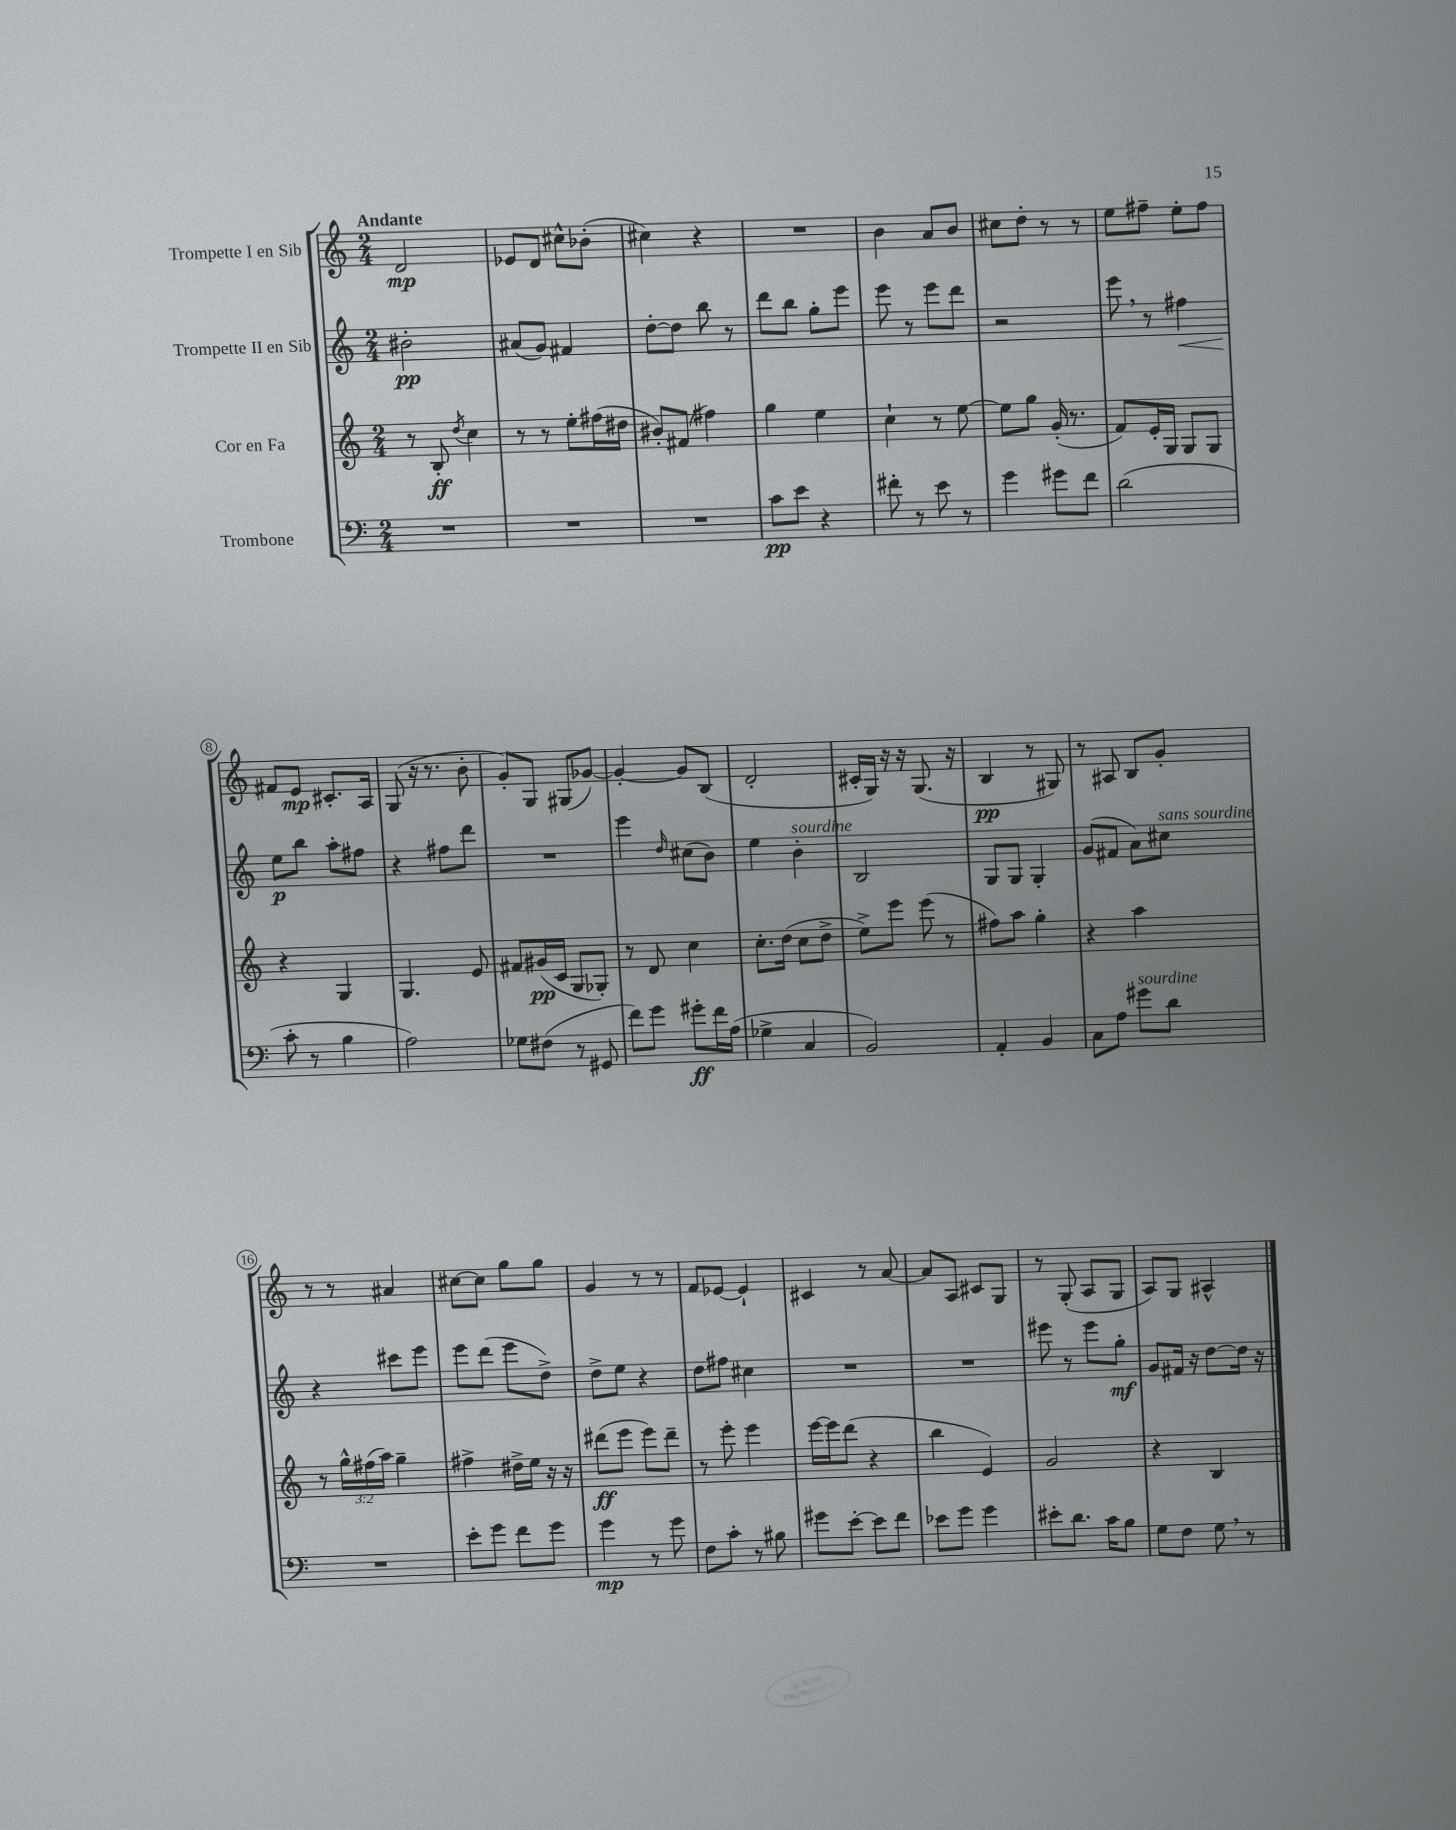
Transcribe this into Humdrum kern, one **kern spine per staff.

**kern	**kern	**kern	**kern
*staff4	*staff3	*staff2	*staff1
*clefF4	*clefG2	*clefG2	*clefG2
*k[]	*k[]	*k[]	*k[]
*M2/4	*M2/4	*M2/4	*M2/4
2r	8r	2b#'\	2d/
.	8B'/	.	.
.	8qdd/	.	.
.	4cc\	.	.
=	=	=	=
2r	8r	(8a#/L	8e-/L
.	8r	8g/J)	8d/J
.	8ee'\L	4f#/	8cc#^^\L
.	(16ff#\L	.	(8b-'\J
.	16dd#\JJ	.	.
=	=	=	=
2r	8b#'/L)	[8dd'\L	4cc#\)
.	(8f#/J	8dd\]J	.
.	4ff#\)	8bb\	4r
.	.	8r	.
=	=	=	=
8c\L	4gg\	8ddd\L	2r
8e\J	.	8bb\J	.
4r	4ee\	8gg'\L	.
.	.	8eee\J	.
=	=	=	=
8f#'\	4cc`\	8eee\	4b\
8r	.	8r	.
8e\	8r	8eee\L	8a/L
8r	[8ee\	8ddd\J	8b/J
=	=	=	=
4g\	8ee\]L	2r	8cc#\L
.	8gg\J	.	8dd'\J
8g#\L	(16g'/	.	8r
.	8.r	.	.
8f\J	.	.	8r
=	=	=	=
(2d\	8f/L)	8eee\	8ee\L
.	16e'/L	8r	8ff#~\J
.	16G/JJ	.	.
.	8G/L	4ff#\	8ee'\L
.	8G/J	.	8ff#\J
=	=	=	=
8c'\	4r	8ee\L	8f#/L
8r	.	8bb\J	8e/J
4B\	4G/	8aa'\L	8.c#'/L
.	.	8ff#\J	.
.	.	.	16A/Jk
=	=	=	=
2A\)	4.G/	4r	(8G/
.	.	.	16r
.	.	.	8.r
.	.	8ff#\L	.
.	8e/	8ddd\J	8b'\
=	=	=	=
8G-\L	8f#/L	2r	8g'/L)
(8F#\J	(16g#/L	.	8G/J
.	16c/JJ	.	.
8r	8G/L	.	(8G#/L
8GG#/	8G-'/J)	.	[8g-/J)
=	=	=	=
8f\L)	8r	4eee\	4g-'/_
8g\J	8d/	.	.
.	.	16qqdd/	.
8g#'\L	4cc\	(8cc#\L	8g-/]L
16f\L	.	8b\J)	(8B/J
(16A\JJ	.	.	.
=	=	=	=
4G-^\	8.cc'\L	4ee\	2d'/
.	(16dd\Jk	.	.
4C/	8cc\L	4b'\	.
.	8dd^\J	.	.
=	=	=	=
2BB/)	8ee^\L)	2B/	16c#'/LL
.	.	.	16G/JJ)
.	8eee\J	.	16r
.	.	.	16r
.	(8eee\	.	(8.G/
.	8r	.	.
.	.	.	16r
=	=	=	=
4AA'/	8ff#\L)	8G/L	4B/
.	8aa\J	8G/J	.
4BB/	4gg'\	4G'/	8r
.	.	.	8G#/)
=	=	=	=
8C\L	4r	(8g/L	8r
8A\J	.	8f#/J	8A#/
8g#\L	4aa\	8a\L)	8B/L
8d\J	.	8cc#\J	8g'/J
=	=	=	=
2r	8r	4r	8r
.	24gg^^\LL	.	8r
.	(24ff#\	.	.
.	24aa\JJ)	.	.
.	4gg~\	8ccc#\L	4a#/
.	.	8eee\J	.
=	=	=	=
8e'\L	4ff#^\	8eee\L	[8cc#\L
8g\J	.	(8ddd\J	8cc#\]J
8f\L	16dd#^\LL	8eee\L	8gg\L
.	16ee\JJ	.	.
8g\J	16r	8dd^\J)	8gg\J
.	16r	.	.
=	=	=	=
4g\	(8ddd#\L	8dd^\L	4g/
.	8eee\J	8ee\J	.
8r	8eee\L)	4r	8r
8g\	8ddd#~\J	.	8r
=	=	=	=
8F\L	8r	8dd\L	8f/L
8c'\J	8eee'\	8ff#\J	[8e-/J
8r	4eee\	4cc#\	4e-`/]
8B#\	.	.	.
=	=	=	=
8g#\L	[16eee\LL	2r	4c#/
.	16eee\]J	.	.
[8e'\J	(8ddd\J	.	.
8e\]L	4r	.	8r
8f\J	.	.	[8a/
=	=	=	=
8e-\L	4bb\	2r	8a/]L
8g\J	.	.	8A/J
4g\	4e/)	.	8c#/L
.	.	.	8G/J
=	=	=	=
8e#'\L	2g/	8eee#\	8r
8.d\J	.	8r	(8G'/
.	.	8eee#\L	8A/L
16c\LK	.	.	.
8B\J	.	8gg'\J	8G/J
=	=	=	=
8G\L	4r	8g/L	8A/L)
8F\J	.	16f#/Jk	8G/J
.	.	16r	.
8G\	4B/	[8dd\L	4A#^^/
8r	.	16dd\]Jk	.
.	.	16r	.
==	==	==	==
*-	*-	*-	*-
